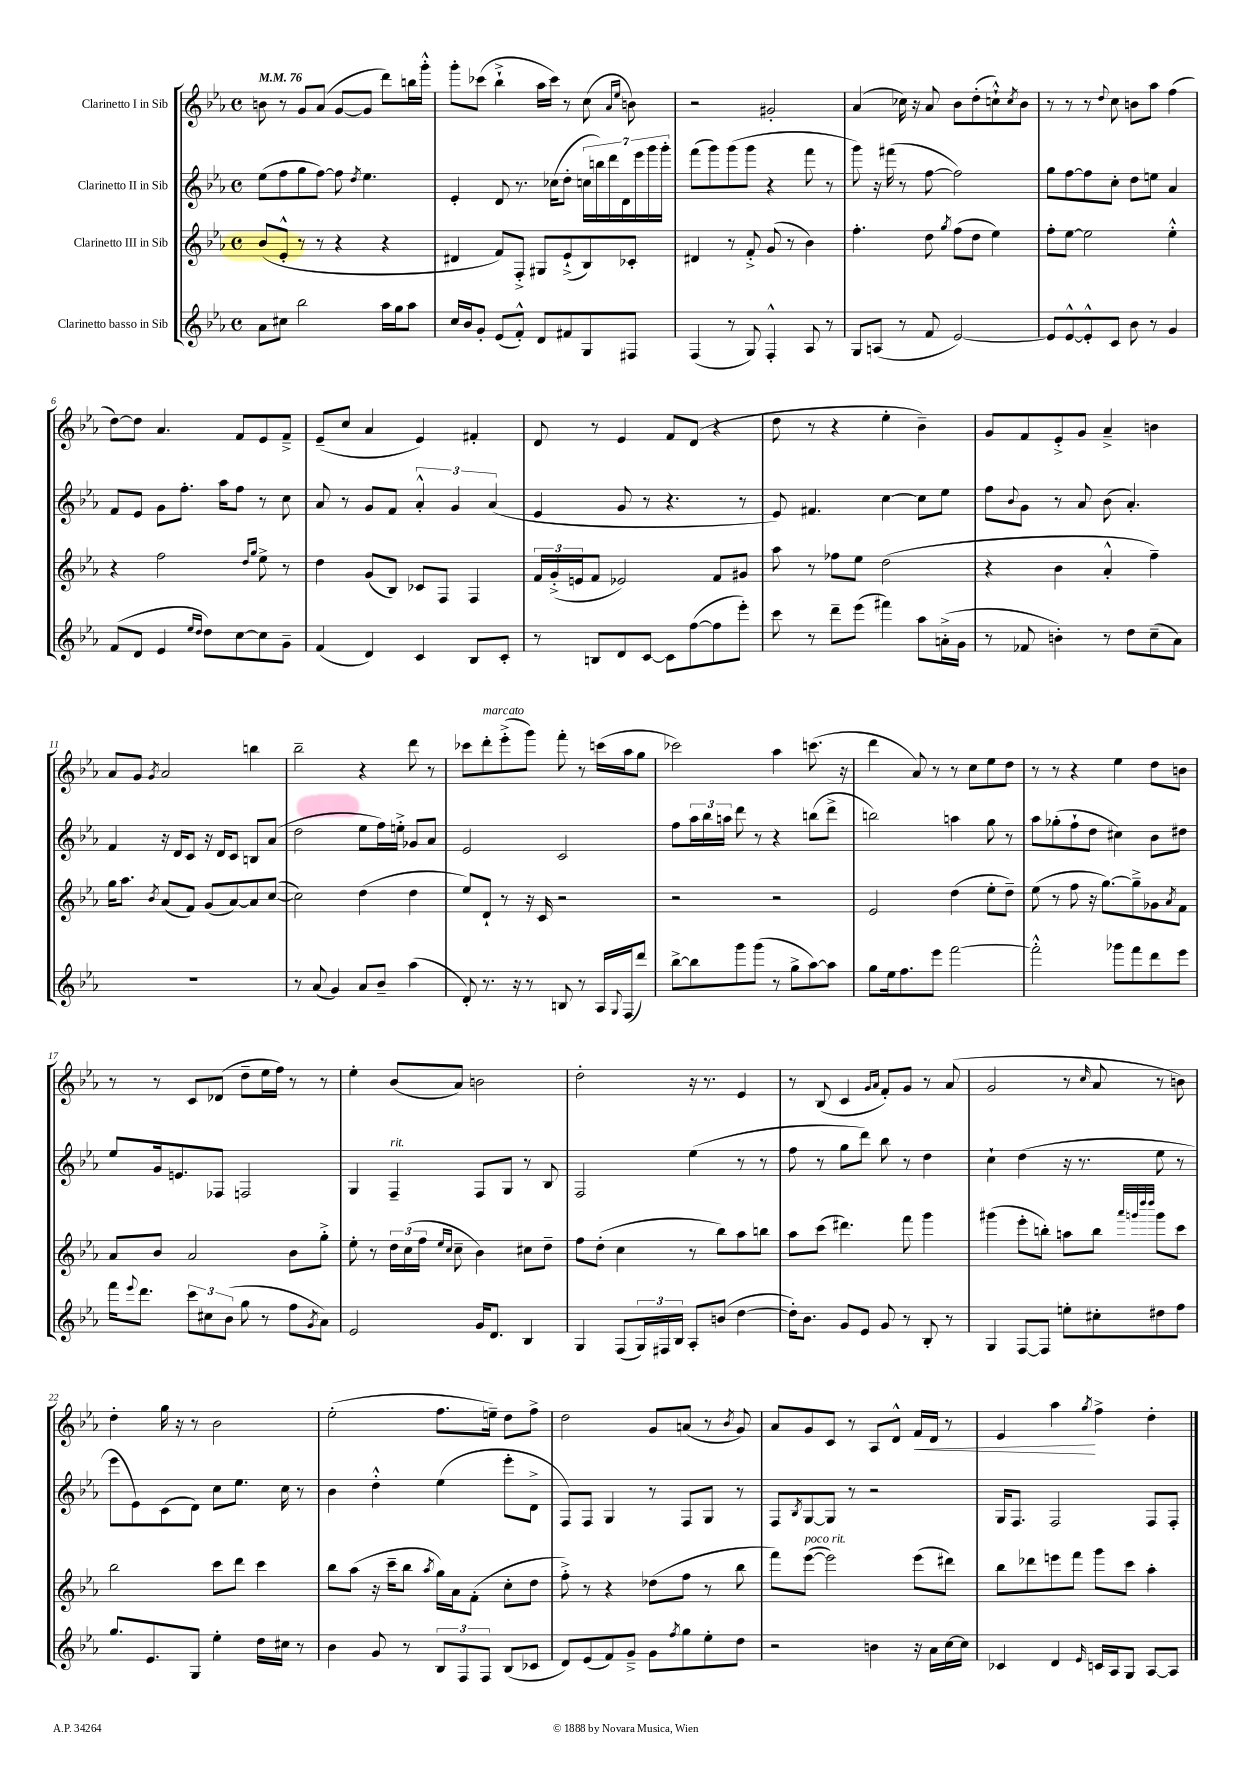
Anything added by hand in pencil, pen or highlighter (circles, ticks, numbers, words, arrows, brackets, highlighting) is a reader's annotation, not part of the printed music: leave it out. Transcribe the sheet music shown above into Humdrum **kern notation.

**kern	**kern	**kern	**kern
*staff4	*staff3	*staff2	*staff1
*clefG2	*clefG2	*clefG2	*clefG2
*k[b-e-a-]	*k[b-e-a-]	*k[b-e-a-]	*k[b-e-a-]
*M4/4	*M4/4	*M4/4	*M4/4
*met(c)	*met(c)	*met(c)	*met(c)
*MM76	*MM76	*MM76	*MM76
8a-	(8b-	(8ee-	8b
8cc#	8e-'^^	8ff	8r
2bb-	8r	8gg	8g
.	8r	[8ff)	(8a-
.	4r	8ff]	[8g
.	.	8qdd	.
.	.	4.ee-	8g]
16aa-	4r	.	8ddd)
16gg	.	.	.
8aa-	.	.	16bb
.	.	.	16ggg'^^
=	=	=	=
16cc	4d#	4e-'	8ggg'
16b-	.	.	.
8g'	.	.	(8ccc-
(8e-	8f)	8d	4bb-`^
8f'^^)	8F'^	8.r	.
8d	8G#	.	16aa-
.	.	(16cc-	16ccc-)
8f#	(8e-`^	8dd'	8r
8G	8B-)	28cc	(8cc
.	.	28bb)	.
.	.	28ddd	.
.	.	28d	.
.	.	.	16qqa-
.	.	.	16qqee-
8F#	8c-'	.	8b)
.	.	28eee-	.
.	.	28ggg	.
.	.	28ggg'	.
=	=	=	=
(4F	4d#	(8fff	2r
.	.	8ggg)	.
8r	8r	(8ggg	.
8G)	8f'^	8ggg	.
4F'^^	(8g	4r	2g#'
.	8r	.	.
8A-	4b-)	8fff	.
8r	.	8r	.
=	=	=	=
8G	4.ff'	8ggg)	(4a-
(8A	.	16r	.
.	.	(16fff#	.
8r	.	8r	16cc-)
.	.	.	16r
8f	8dd	[8ff	8a-
.	8qgg	.	.
[2e-)	(8ff	2ff])	8b-
.	8dd	.	(8dd'
.	4ee-)	.	8cc`^^)
.	.	.	8qcc
.	.	.	8b-
=	=	=	=
8e-]	8ff'	8gg	8r
[8e-^^	[8ee-	[8ff	8r
8e-'^^]	2ee-]	8ff]	8r
.	.	.	8qqdd
8c	.	8cc'	8cc
8b-	.	8dd	8b
8r	.	8ee	8aa-
4g	4ee-'^^	4a-	(4ff
=	=	=	=
(8f	4r	8f	[8dd)
8d	.	8e-	8dd]
4e-	2ff	8g	4.a-
.	.	8.ff'	.
16qqee-	.	.	.
16qqdd	.	.	.
8dd)	.	.	.
.	.	16aa-	.
[8cc	.	8ff	8f
.	16qqdd	.	.
.	16qqgg	.	.
8cc]	8ee-^	8r	8e-
8g~	8r	8cc	8f~^
=	=	=	=
(4f	4dd	8a-	(8e-~
.	.	8r	8cc
4d)	(8g	8g	4a-
.	8B-)	8f	.
4c	8c-	6a-'^^	4e-)
.	8F	.	.
.	.	6g	.
8B-	4F	.	4f#'
.	.	(6a-	.
8c'	.	.	.
=	=	=	=
8r	24f	4e-	8d
.	(24g'^	.	.
.	24e	.	.
8B	8f	.	8r
8d	2e-)	8g	4e-
[8c	.	8r	.
8c]	.	4.r	8f
([8ff	.	.	(8d
8ff]	8f	.	4r
8eee-')	8g#	8r	.
=	=	=	=
8ccc	8aa-	8e-)	8dd
8r	8r	4.f#	8r
8ddd~	8ff-	.	4r
(8eee-	8ee-	.	.
4fff#)	(2dd	[4cc	4ee-'
8aa-	.	8cc]	4b-~)
(16a'^	.	8ee-	.
16g	.	.	.
=	=	=	=
8r	4r	8ff	8g
.	.	8qqb-	.
8f-	.	8g	8f
4b')	4b-	8r	8e-'^
.	.	8a-	8g
8r	4a-'^^	(8b-	4a-~^
8dd	.	4.a-')	.
(8cc~	4ff~)	.	4b
8a-)	.	.	.
=	=	=	=
1r	16gg	4f	8a-
.	8.aa-	.	.
.	.	.	8g
.	8qb-	.	8qg
.	(8a-	16r	2a-
.	.	16d	.
.	8f)	8c	.
.	(8g	16r	.
.	.	16d	.
.	[8a-)	8c	.
.	8a-]	8B	4bb
.	([8cc	(8a-	.
=	=	=	=
8r	2cc])	2dd	2bb-~
(8a-	.	.	.
4g)	.	.	.
8a-	(4dd	8ee-	4r
8b-~	.	16ff)	.
.	.	16ee'^	.
(4aa-	4dd	8g-	8ddd
.	.	8a-	8r
=	=	=	=
8d')	8ee-)	2e-	8ccc-
8.r	8d`	.	8ddd'
.	8r	.	(8eee-'^
16r	.	.	.
8r	16r	.	8ggg)
.	16c	.	.
8B	2r	2c	8fff'
8r	.	.	8r
16A-	.	.	(16ccc
8qqG	.	.	.
(16F	.	.	16aa-
8ddd)	.	.	8gg
=	=	=	=
[8bb-^	2r	8ff	2ccc-)
8bb-]	.	24aa-	.
.	.	24bb-	.
.	.	24aa	.
8ggg	.	8ddd	.
(8ggg	.	8r	.
8r	2r	4r	4aa-
8gg^	.	.	.
[8aa-)	.	(8bb	(8.ccc
8aa-]	.	8ddd^	.
.	.	.	16r
=	=	=	=
8gg	2e-	2bb)	4ddd
16ee-	.	.	.
8.ff	.	.	.
.	.	.	8a-)
8eee-	.	.	8r
[2fff	(4dd	4aa	8r
.	.	.	8cc
.	8ee-'	8gg	8ee-
.	8dd~)	8r	8dd
=	=	=	=
2fff'^^]	(8ee-	8aa-	8r
.	8r	(8gg-'	8r
.	8ff	8ff`	4r
.	16r	8dd	.
.	[8.gg)	.	.
8ggg-	.	4cc#)	4ee-
8fff	8gg~^]	.	.
8ddd	8g-	8b-	8dd
.	8qa-	.	.
8eee-	8f	8dd#	8b
=	=	=	=
16fff	8a-	8ee-	8r
8qqeee-	.	.	.
8.ddd	.	.	.
.	8b-	16g	8r
.	.	8.e	.
12ccc	2a-	.	8c
12cc#	.	.	.
.	.	8F-	(8d-
(12b-	.	.	.
8gg	.	2F	8dd~
8r	.	.	16ee-
.	.	.	16ff)
8ff	8b-	.	8r
8qg	.	.	.
8a-)	8gg'^	.	8r
=	=	=	=
2e-	8ee-'	4G	4ee-'
.	8r	.	.
.	24dd	4F~	(8b-
.	(24cc	.	.
.	24ff	.	.
.	16qqee-	.	.
.	16qqcc	.	.
.	8cc~	.	8a-)
16g	4b-)	8F	2b
8.d	.	.	.
.	.	8G	.
4B-	8cc#	8r	.
.	8dd~	8B-	.
=	=	=	=
4G	8ff	2F	2dd'
.	(8dd'	.	.
(8F	4cc	.	.
24G)	.	.	.
24F#	.	.	.
24B-	.	.	.
8A-'	8r	(4ee-	16r
.	.	.	8.r
(8b	8bb-)	.	.
[4dd	8aa-	8r	4e-
.	8bb	8r	.
=	=	=	=
16dd'])	8aa-	8ff	8r
8.b-	.	.	.
.	(8ccc	8r	(8B-
8g	4.ddd#)	8gg	4c
8e-	.	8ddd)	.
.	.	.	16qqg
.	.	.	16qqa-
8g	.	8bb-	8f')
8r	8fff	8r	8g
8B-'	4ggg	4dd	8r
8r	.	.	(8a-
=	=	=	=
4G	(4ggg#	4cc`	2g
[8F	8eee-'	(4dd	.
8F]	8bb')	.	.
8ee'	8aa	16r	8r
.	.	8.r	.
.	.	.	16qqcc
8cc#'	8bb	.	8a-
.	32qqaaa-	.	.
.	32qqggg	.	.
.	32qqdddd	.	.
.	32qqdddd	.	.
8dd#	8ggg	8ee-	8r
8ff	8ccc	8r	8b)
=	=	=	=
8.gg	2bb-	8eee-	4dd'
.	.	8e-)	.
8.e-	.	.	.
.	.	(8c	16gg
.	.	.	16r
8G	.	8d)	8r
4ee-'	8ccc	8cc	2b-
.	8ddd	8.ee-	.
16dd	4ccc	.	.
16cc#	.	16cc	.
8r	.	8r	.
=	=	=	=
4b-	8bb-	4b-	(2ee-'
.	(8aa-	.	.
8g	16r	4dd'^^	.
.	16ccc~	.	.
8r	8bb-	.	.
.	8qaa-	.	.
12B-	16gg)	(4ee-	8.ff
.	16a-	.	.
12F	.	.	.
.	(8f'	.	.
12F	.	.	.
.	.	.	16ee~)
(8B-	8cc'	8eee-'	8dd
8c-	8dd	8d^	8ff^
=	=	=	=
8d)	8ff'^)	8F)	2dd
(8e-	8r	8F	.
8f)	4r	4G	.
8g~^	.	.	.
8g	(8dd-	8r	8g
8qff	.	.	.
8gg	8ff	8F	(8a
8ee-'	8r	8G	8r
.	.	.	8qb-
8dd	8bb-	8r	8g)
=	=	=	=
2r	8fff)	8F	8a-
.	.	8qB-	.
.	([8eee-	[8G	8g
.	2eee-])	8G]	8c
.	.	8r	8r
4b	.	2r	8A-
.	.	.	8d^^
16r	(8eee-	.	16f
16a-	.	.	16d
[16cc	8ddd#)	.	8r
16cc]	.	.	.
=	=	=	=
4c-	8bb-	16G	4e-
.	.	8.F	.
.	8ddd-	.	.
4d	8eee	2F	4aa-
.	8fff	.	.
16qqe-	.	.	8qgg
16c	8ggg	.	4ff^
16A-	.	.	.
8G	8ccc	.	.
[8A-	4aa-'	8F	4dd'
8A-]	.	8F'	.
==	==	==	==
*-	*-	*-	*-
